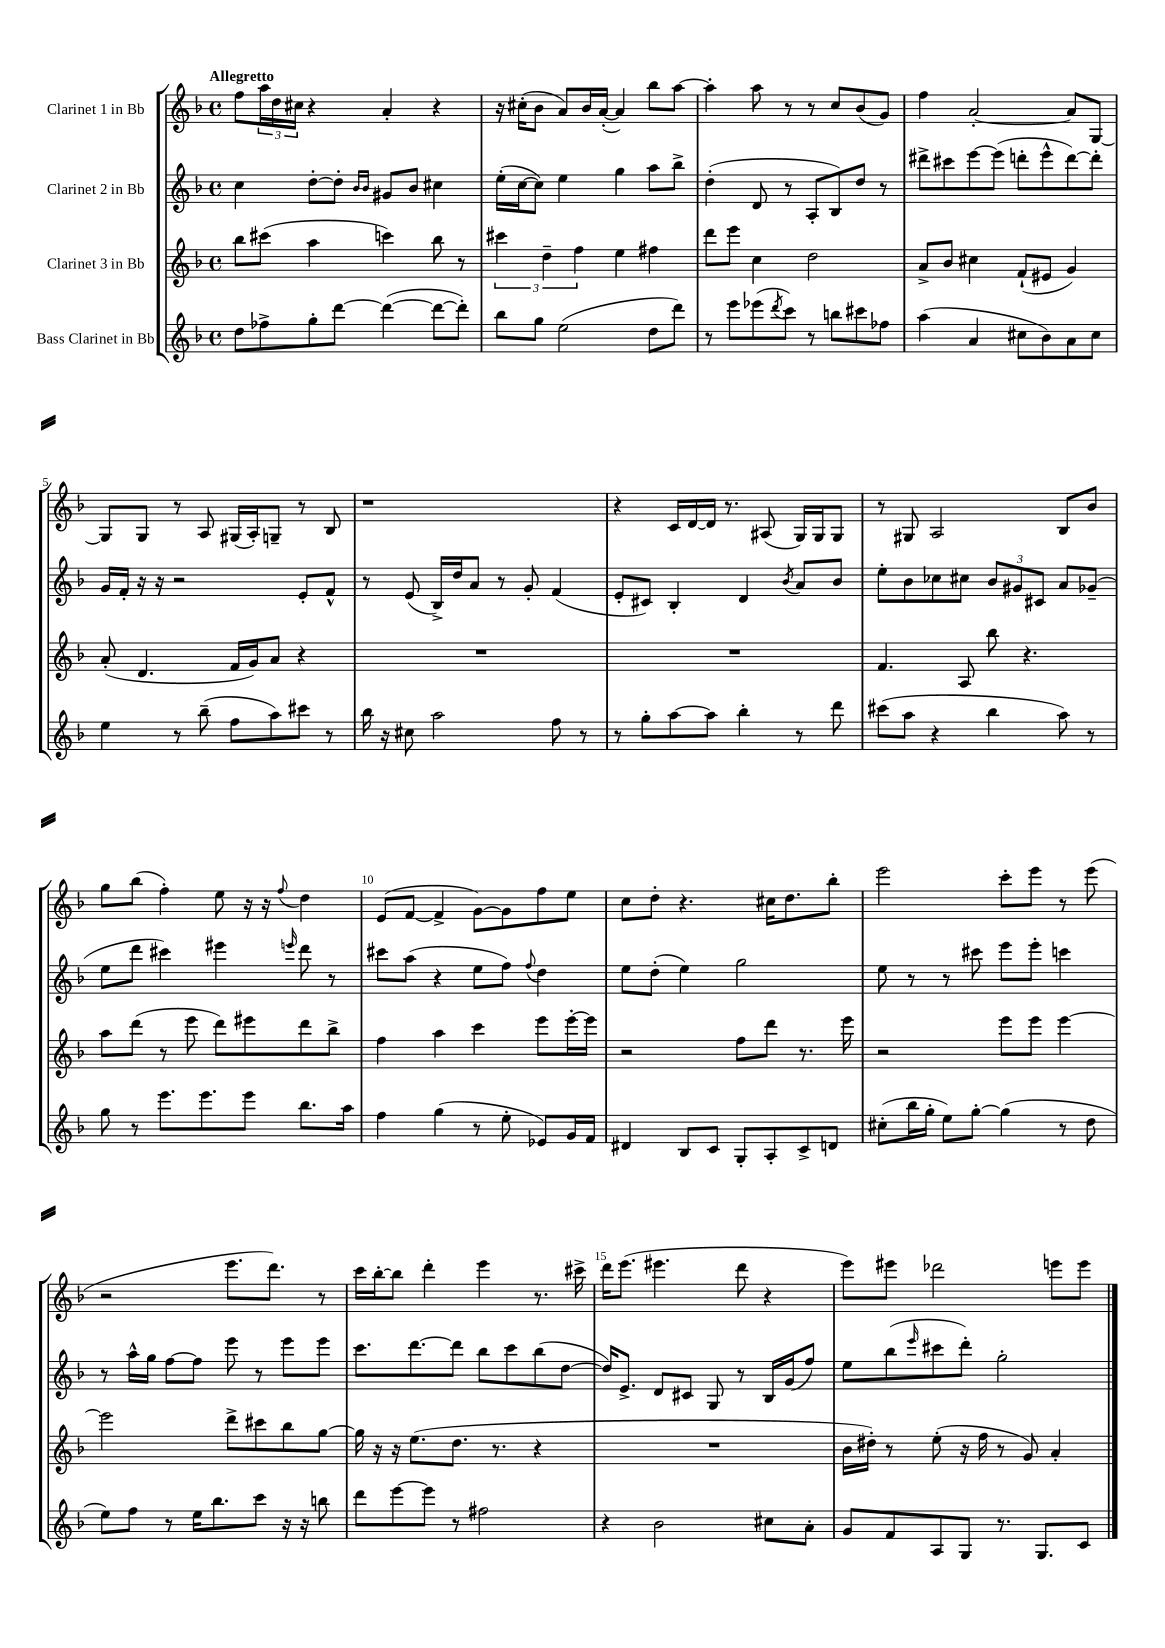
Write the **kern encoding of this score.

**kern	**kern	**kern	**kern
*staff4	*staff3	*staff2	*staff1
*clefG2	*clefG2	*clefG2	*clefG2
*k[b-]	*k[b-]	*k[b-]	*k[b-]
*M4/4	*M4/4	*M4/4	*M4/4
*met(c)	*met(c)	*met(c)	*met(c)
8dd	8bb-	4cc	8ff
8ff-^	(8ccc#	.	24aa
.	.	.	24dd
.	.	.	24cc#
8gg'	4aa	[8dd'	4r
[8ddd	.	8dd']	.
.	.	16qqb-	.
.	.	16qqb-	.
(4ddd_	4ccc)	8g#	4a'
.	.	8b-	.
8ddd_	8bb-	4cc#	4r
8ddd'])	8r	.	.
=	=	=	=
8bb-	6ccc#	(16ee'	16r
.	.	[16cc	(16cc#'
8gg	.	8cc])	8b-
.	6dd~	.	.
(2ee	.	4ee	8a)
.	6ff	.	.
.	.	.	16b-
.	.	.	([16a'
.	4ee	4gg	4a])
8dd	4ff#	8aa	8bb-
8ddd)	.	8bb-^	[8aa
=	=	=	=
8r	8ddd	(4dd'	4aa']
8eee	8eee	.	.
(8eee-	4cc	8d	8aa
8qddd	.	.	.
8ccc)	.	8r	8r
8r	2dd	8A'	8r
8bb	.	8B-)	8cc
8ccc#	.	8dd	(8b-
8ff-	.	8r	8g)
=	=	=	=
(4aa	8a^	8ddd#^	4ff
.	8b-	8ccc#	.
4a	4cc#	[8eee	[2a'
.	.	(8eee]	.
8cc#	(8f`	8ddd'	.
8b-)	8e#	8eee^^	.
8a	4g)	[8ddd)	8a]
8cc#	.	8ddd']	[8G
=	=	=	=
4ee	(8a'	16g	8G]
.	.	16f'	.
.	4.d	16r	8G
.	.	16r	.
8r	.	2r	8r
(8bb-~	.	.	8A
8ff	16f	.	(16G#
.	16g)	.	16A')
8aa)	8a	.	8G~
8ccc#	4r	8e'	8r
8r	.	8f^^	8B-
=	=	=	=
16bb-	1r	8r	1r
16r	.	.	.
8cc#	.	(8e	.
2aa	.	16B-^)	.
.	.	16dd	.
.	.	8a	.
.	.	8r	.
.	.	8g'	.
8ff	.	(4f	.
8r	.	.	.
=	=	=	=
8r	1r	8e'	4r
8gg'	.	8c#)	.
[8aa	.	4B-'	16c
.	.	.	[16d
8aa]	.	.	16d]
.	.	.	8.r
4bb-'	.	4d	.
.	.	.	(8A#
.	.	8qb-	.
8r	.	8a	16G)
.	.	.	16G
8ddd	.	8b-	8G
=	=	=	=
(8ccc#	4.f	8ee'	8r
8aa	.	8b-	8G#
4r	.	8cc-	2A
.	8A	8cc#	.
4bb-	8bb-	12b-	.
.	.	12g#	.
.	4.r	.	.
.	.	12c#	.
8aa)	.	8a	8B-
8r	.	(8g-~	8b-
=	=	=	=
8gg	8aa	8ee	8gg
8r	(8ddd	8ddd	(8bb-
8.eee	8r	4ccc#)	4ff')
.	8eee	.	.
8.eee	.	.	.
.	8ddd)	4eee#	8ee
8eee	8eee#	.	16r
.	.	.	16r
.	.	16qqeee	8qqff
8.bb-	8ddd	8ddd	4dd
.	8bb-^	8r	.
16aa	.	.	.
=	=	=	=
4ff	4ff	8ccc#	(8e
.	.	(8aa	[8f
(4gg	4aa	4r	4f^]
8r	4ccc	8ee	[8g)
8ee'	.	8ff)	8g]
.	.	8qqff	.
8e-)	8eee	4dd	8ff
16g	[16eee'	.	8ee
16f	16eee]	.	.
=	=	=	=
4d#	2r	8ee	8cc
.	.	(8dd'	8dd'
8B-	.	4ee)	4.r
8c	.	.	.
8G'	8ff	2gg	.
8A'	8ddd	.	16cc#
.	.	.	8.dd
8c^	8.r	.	.
8d	.	.	8bb-'
.	16eee	.	.
=	=	=	=
(8cc#'	2r	8ee	2eee
16bb-	.	8r	.
16gg'	.	.	.
8ee)	.	8r	.
[8gg'	.	8ccc#	.
(4gg]	8eee	8eee	8ccc'
.	8eee	8eee'	8eee
8r	[4eee	4ccc	8r
8dd	.	.	(8eee
=	=	=	=
8ee)	2eee]	8r	2r
8ff	.	16aa^^	.
.	.	16gg	.
8r	.	[8ff	.
16ee	.	8ff]	.
8.bb-	.	.	.
.	8ddd^	8eee	8.eee
8ccc	8ccc#	8r	.
.	.	.	8.ddd)
16r	8bb-	8eee	.
16r	.	.	.
8bb	[8gg	8eee	8r
=	=	=	=
8ddd	16gg]	8.ccc	16ccc
.	16r	.	[16bb-'
[8eee	16r	.	8bb-]
.	(8.ee	[8.ddd	.
8eee]	.	.	4ddd'
8r	8.dd	8ddd]	.
2ff#	.	8bb-	4eee
.	8.r	.	.
.	.	8ccc	.
.	4r	(8bb-	8.r
.	.	[8dd	.
.	.	.	16ccc#^
=	=	=	=
4r	1r	16dd])	16ddd
.	.	8.e^	(8.eee
2b-	.	8d	4.eee#
.	.	8c#	.
.	.	8G	.
.	.	8r	8ddd
8cc#	.	16B-	4r
.	.	(16g	.
8a'	.	8ff)	.
=	=	=	=
8g	16b-	8ee	8eee)
.	16dd#')	.	.
8f	8r	(8bb-	8eee#
.	.	16qqeee	.
8A	(8ee'	8ccc#	2ddd-
8G	16r	8ddd')	.
.	16ff	.	.
8.r	8r	2gg'	.
.	8g)	.	.
8.G	.	.	.
.	4a'	.	8eee
8c	.	.	8eee
==	==	==	==
*-	*-	*-	*-
